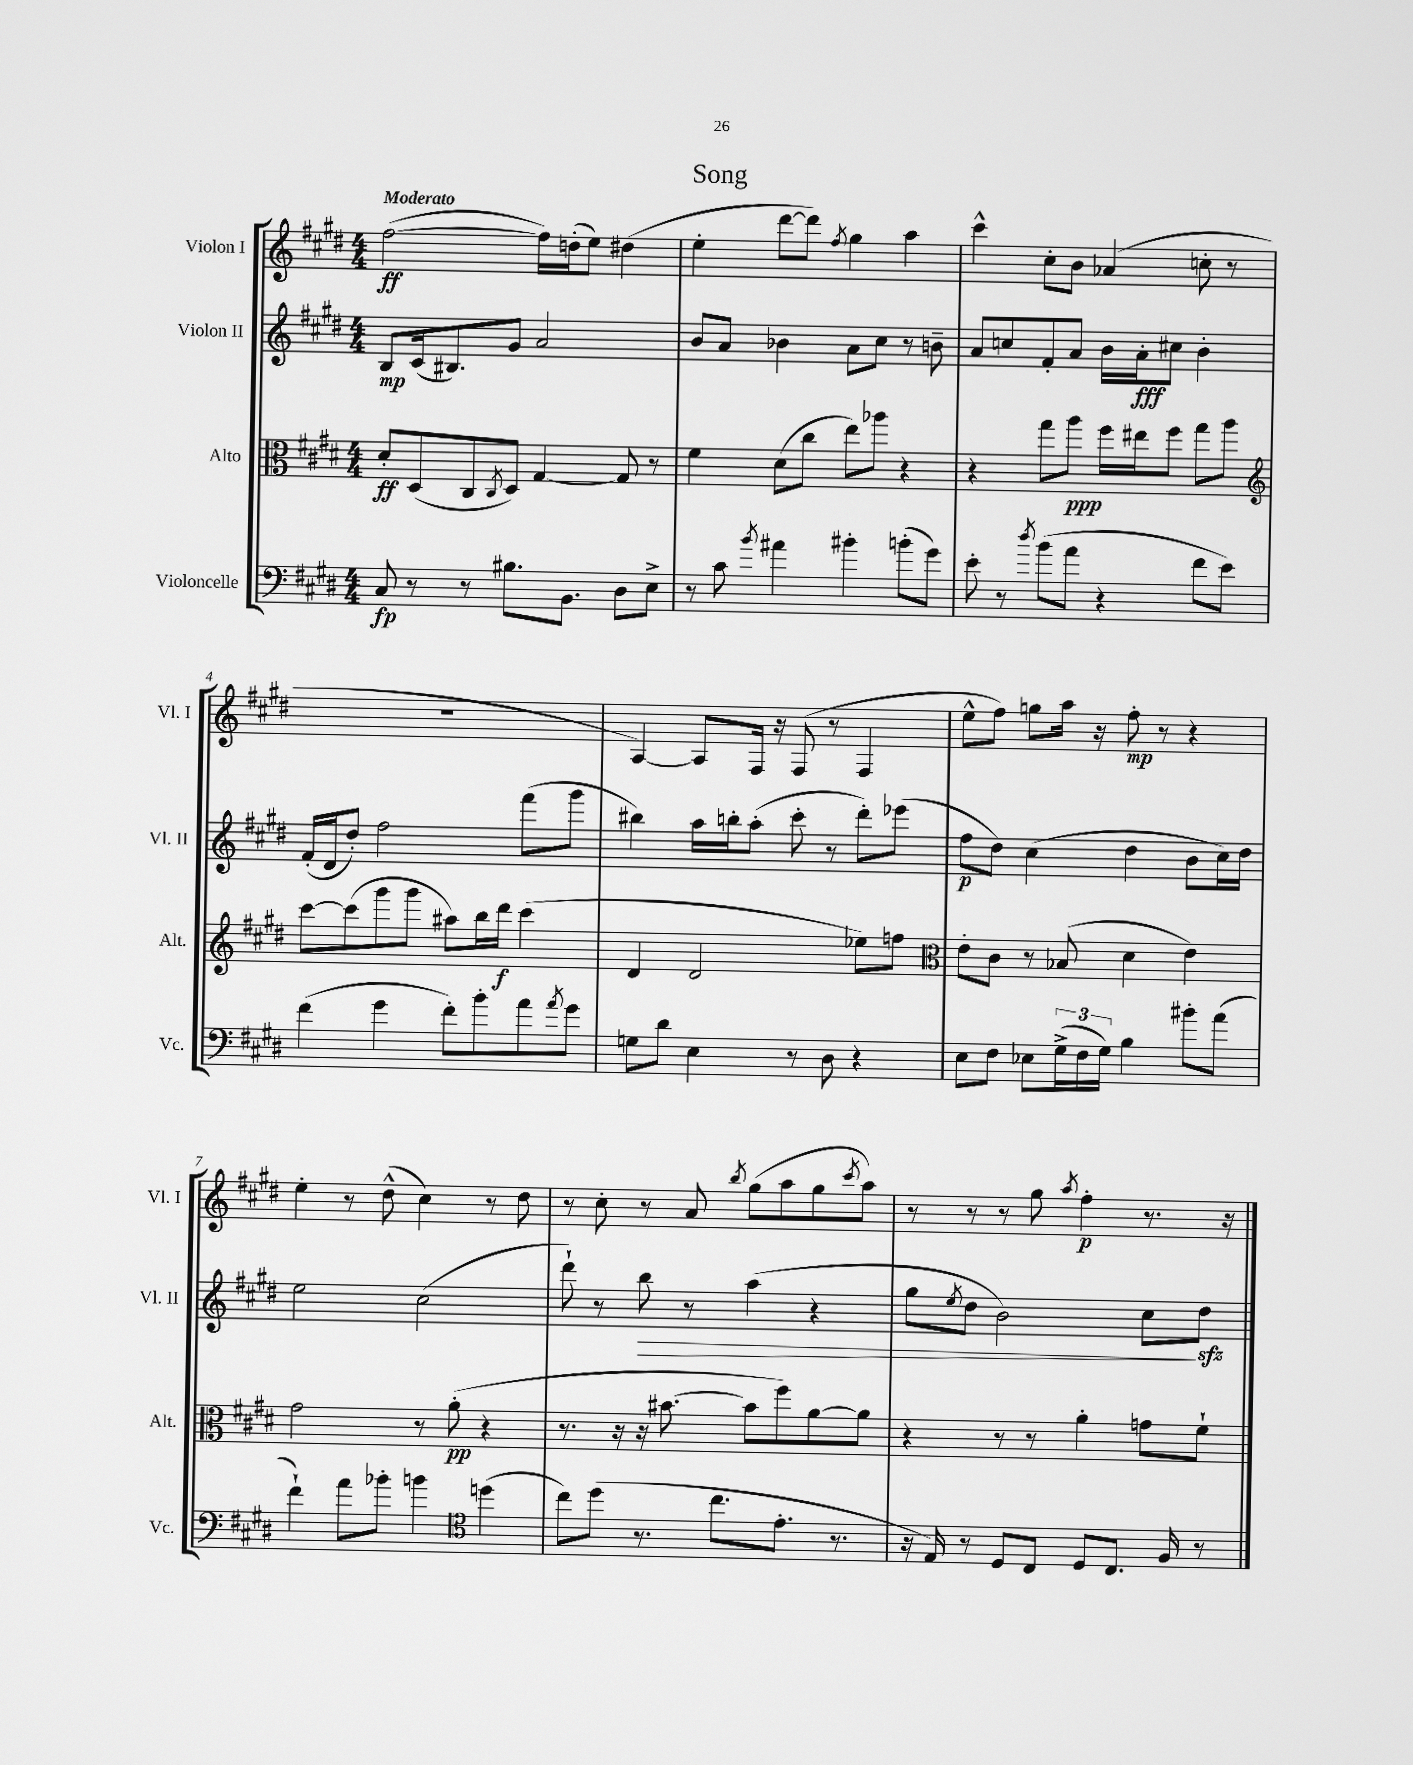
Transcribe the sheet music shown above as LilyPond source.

\header { title = "Song" }
<<
\new StaffGroup <<
\new Staff = "s0" \with { instrumentName = "Violon I" shortInstrumentName = "Vl. I" } {
    \clef treble \key e \major \numericTimeSignature \time 4/4 \tempo "Moderato"
    fis''2~\ff( fis''16) d''16-.( e''8) dis''4( |
    e''4-. dis'''8~ dis'''8) \acciaccatura { fis''8 } gis''4 a''4 |
    cis'''4-^ cis''8-. b'8 aes'4( c''8-. r8 |
    R1 |
    a4~) a8 fis16 r16 fis8( r8 fis4 |
    e''8-^ fis''8) g''8 a''16 r16 fis''8-.\mp r8 r4 |
    e''4-. r8 dis''8-^( cis''4) r8 dis''8 |
    r8 cis''8-. r8 a'8 \acciaccatura { b''8 } gis''8( a''8 gis''8 \acciaccatura { cis'''8 } a''8) |
    r8 r8 r8 gis''8 \acciaccatura { a''8 } fis''4-.\p r8. r16 \bar "|." |
}
\new Staff = "s1" \with { instrumentName = "Violon II" shortInstrumentName = "Vl. II" } {
    \clef treble \key e \major \numericTimeSignature \time 4/4
    b8\mp cis'16( bis8.) gis'8 a'2 |
    b'8 a'8 bes'4 a'8 cis''8 r8 b'8-- |
    a'8 c''8 fis'8-. a'8 b'16 a'16-.\fff cis''8 b'4-. |
    fis'16-.( dis'16 dis''8-.) fis''2 fis'''8( gis'''8 |
    bis''4) a''16 b''16-. a''8-.( cis'''8-. r8 dis'''8-.) ees'''8( |
    fis''8\p dis''8) cis''4( dis''4 b'8 cis''16) dis''16 |
    e''2 cis''2( |
    dis'''8-!) r8 b''8\> r8 a''4( r4 |
    gis''8 \acciaccatura { e''8 } dis''8 b'2) cis''8\! dis''8\sfz \bar "|." |
}
\new Staff = "s2" \with { instrumentName = "Alto" shortInstrumentName = "Alt." } {
    \clef alto \key e \major \numericTimeSignature \time 4/4
    dis'8-.\ff dis8( cis8 \acciaccatura { cis8 } dis8) gis4~ gis8 r8 |
    fis'4 dis'8( cis''8 e''8) aes''8 r4 |
    r4 gis''8 a''8\ppp fis''16 eis''16 fis''8 gis''8 a''8 |
    \clef treble cis'''8~ cis'''8( gis'''8 gis'''8 ais''8) b''16 dis'''16\f cis'''4( |
    dis'4 dis'2 ees''8) f''8 |
    \clef alto e'8-. cis'8 r8 bes8( dis'4 e'4) |
    gis'2 r8 a'8-.\pp( r4 |
    r8. r16 r16 bis'8.~ bis'8 fis''8) a'8~ a'8 |
    r4 r8 r8 a'4-. g'8 fis'8-! \bar "|." |
}
\new Staff = "s3" \with { instrumentName = "Violoncelle" shortInstrumentName = "Vc." } {
    \clef bass \key e \major \numericTimeSignature \time 4/4
    cis8\fp r8 r8 bis8. b,8. dis8 e8-> |
    r8 cis'8 \acciaccatura { b'8 } ais'4 bis'4-. b'8-.( gis'8) |
    e'8-. r8 \acciaccatura { dis''8 } b'8( a'8 r4 fis'8 e'8) |
    fis'4( gis'4 fis'8-.) b'8-. a'8 \acciaccatura { a'8 } gis'8 |
    g8 dis'8 e4 r8 dis8 r4 |
    e8 fis8 ees8 \tuplet 3/2 { gis16->( fis16 gis16) } b4 bis'8-. a'8( |
    fis'4-!) a'8 bes'8-. b'4 \clef tenor d''4( |
    cis''8) dis''8( r8. cis''8. e'8.-. r8. |
    r16 e16) r8 dis8 cis8 dis8 cis8. fis16 r8 \bar "|." |
}
>>
>>
